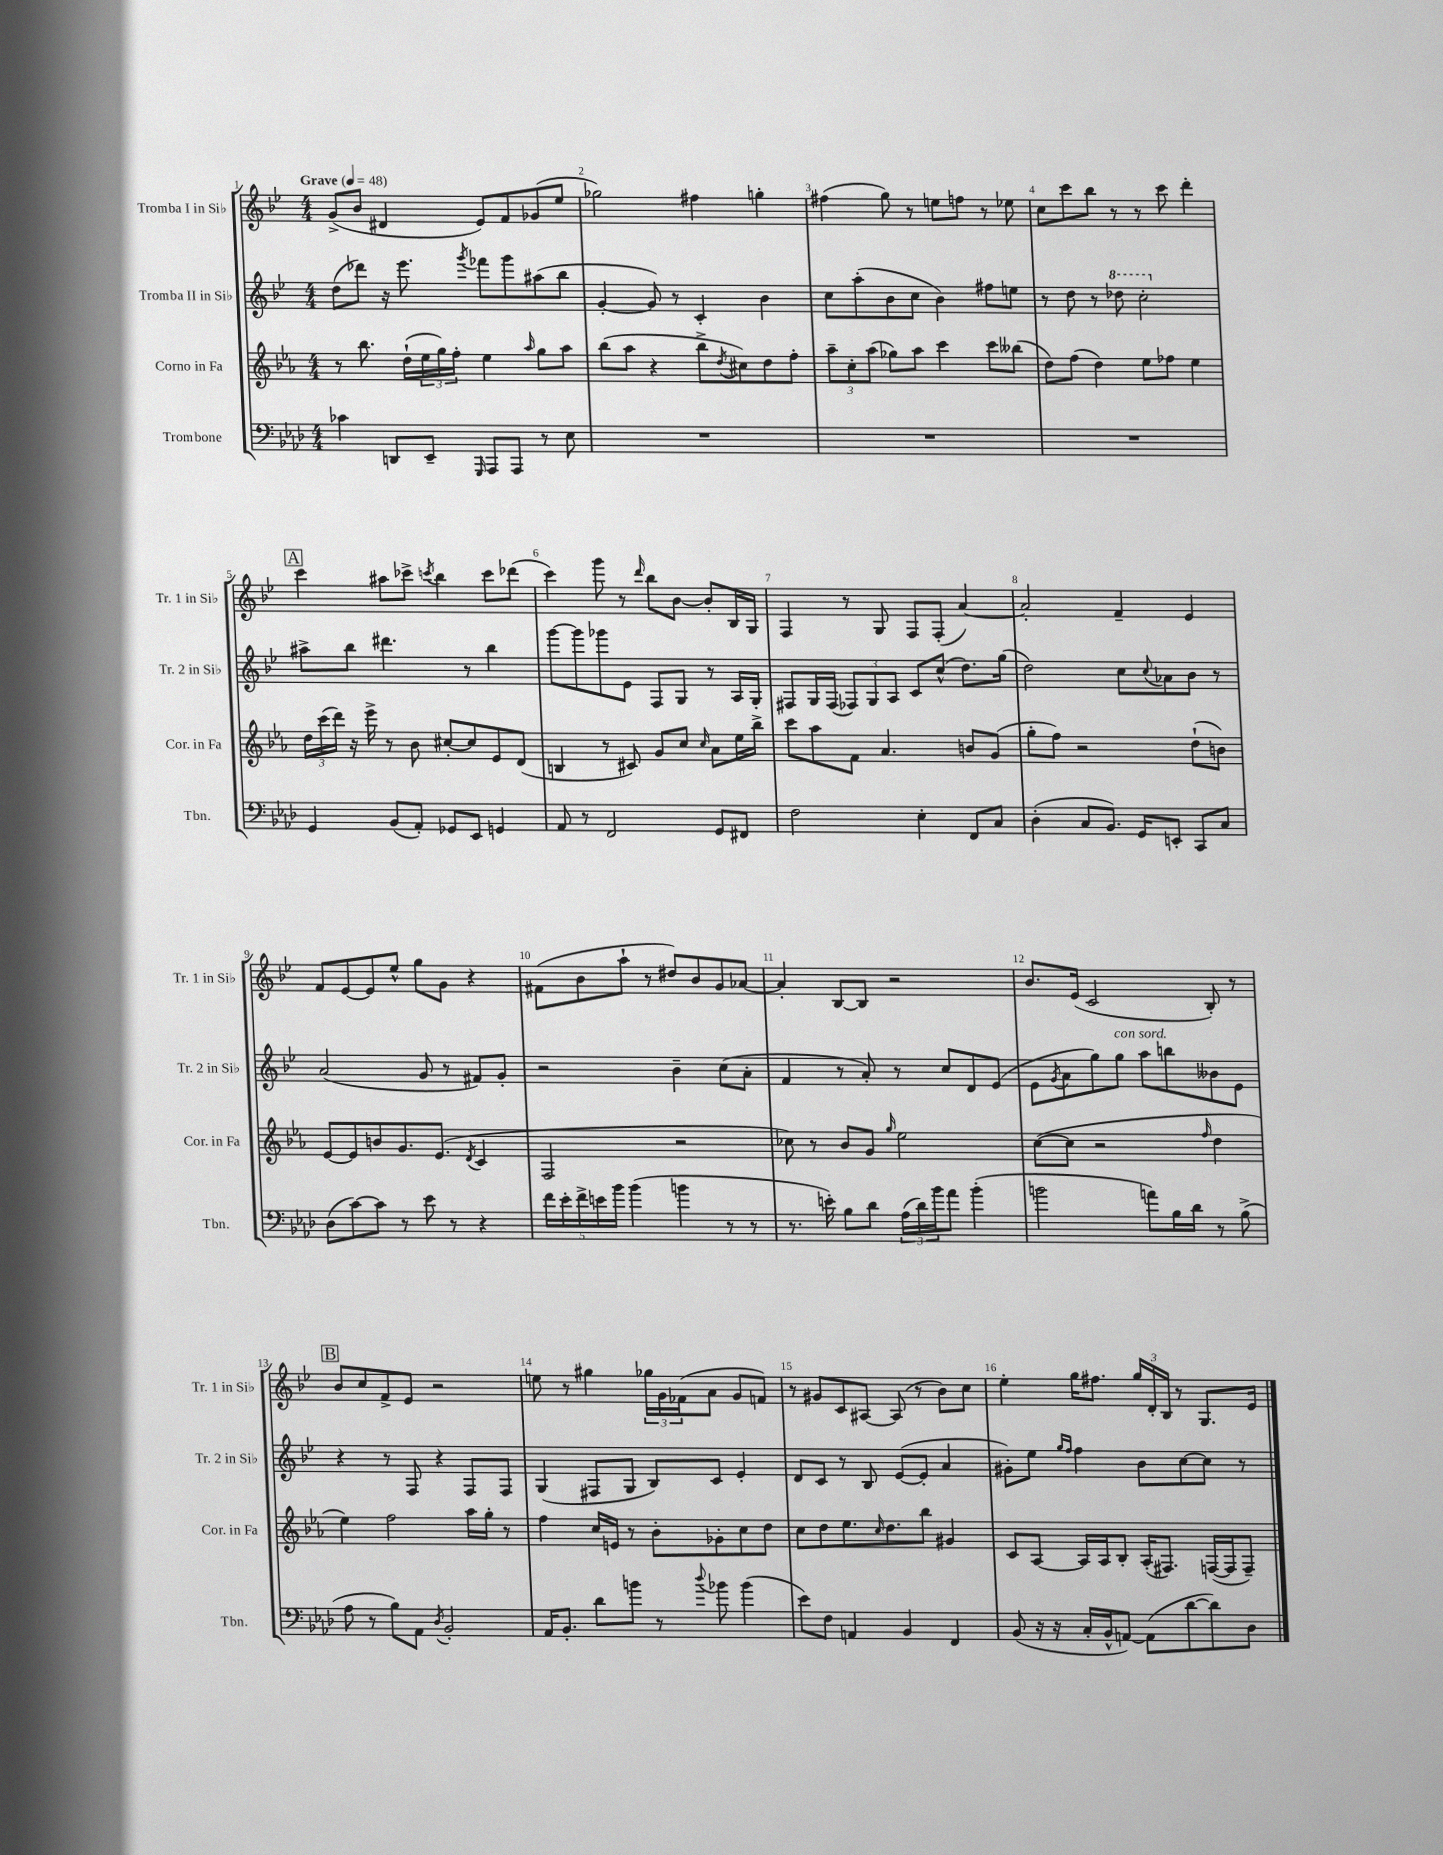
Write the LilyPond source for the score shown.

<<
\new StaffGroup <<
\new Staff = "s0" \with { instrumentName = "Tromba I in Sib" shortInstrumentName = "Tr. 1 in Sib" } {
    \clef treble \key bes \major \numericTimeSignature \time 4/4 \tempo "Grave" 4 = 48
    g'8->( bes'8 dis'4 ees'8) f'8 ges'8( ees''8 |
    ges''2) fis''4 g''4-. |
    fis''4( g''8) r8 e''8 f''8 r8 ees''8 |
    c''8 c'''8 bes''8 r8 r8 c'''8 d'''4-. |
    \mark \markup { \box "A" } c'''4 ais''8 ces'''8-> \acciaccatura { c'''8 } bes''4 c'''8 des'''8( |
    c'''4) g'''8 r8 \grace { d'''16 } bes''8 bes'8~ bes'8-. bes16 g16 |
    f4 r8 g8 f8 f8-.( a'4~) |
    a'2-. f'4-- ees'4 |
    f'8 ees'8~ ees'8 ees''8-^ g''8 g'8 r4 |
    fis'8( bes'8 a''8-! r8 dis''8) bes'8 g'8 aes'8~ |
    aes'4-. bes8~ bes8 r2 |
    bes'8. ees'16( c'2 bes8-.) r8 |
    \mark \markup { \box "B" } bes'8 c''8 f'8-> ees'8 r2 |
    e''8 r8 gis''4 \tuplet 3/2 { ges''16 g'16 fes'16( } a'8 g'8 f'8) |
    r8 gis'8 c'8 ais8~ ais8( r8 bes'8) c''8 |
    ees''4-. g''16 fis''8. \tuplet 3/2 { g''16 d'16-. bes16 } r8 g8. ees'16 \bar "|." |
}
\new Staff = "s1" \with { instrumentName = "Tromba II in Sib" shortInstrumentName = "Tr. 2 in Sib" } {
    \clef treble \key bes \major \numericTimeSignature \time 4/4
    d''8( des'''8) r16 ees'''8. \acciaccatura { g'''8 } fes'''8 g'''8 ais''8( bes''8 |
    g'4~-. g'8) r8 c'4-. bes'4 |
    c''8 a''8-.( bes'8 c''8 bes'4) fis''8 e''8 |
    r8 d''8 r8 \ottava #1 des'''8 c'''2-. \ottava #0 |
    \mark \markup { \box "A" } ais''8-> bes''8 dis'''4. r8 bes''4 |
    g'''8~ g'''8 ges'''8 ees'8 f8 g8 r8 a16 g16-. |
    fis8 g16 fis16( \tuplet 3/2 { fes8) g8 a8 } c'8 c''8-^( d''8.) g''16( |
    d''2) c''8 \appoggiatura { c''8 } aes'8 bes'8 r8 |
    a'2( g'8 r8 fis'8) g'8-. |
    r2 bes'4-- c''8( a'8-. |
    f'4 r8 a'8-.) r8 c''8 d'8 ees'8( |
    ees'8 \acciaccatura { g'8 } a'8 g''8) g''8^\markup { \italic "con sord." } a''8 b''8 beses'8 ees'8 |
    \mark \markup { \box "B" } r4 r8 f8 r4 f8 f8 |
    g4( fis8 g8 bes8) c'8 ees'4-. |
    d'8 c'8 r8 bes8 ees'8~( ees'8-. a'4 |
    gis'8-.) ees''8 \grace { g''16 f''16 } f''4 bes'8 c''8~ c''8 r8 \bar "|." |
}
\new Staff = "s2" \with { instrumentName = "Corno in Fa" shortInstrumentName = "Cor. in Fa" } {
    \clef treble \key ees \major \numericTimeSignature \time 4/4
    r8 bes''8. d''16-!( \tuplet 3/2 { ees''16 g''16) f''16-. } ees''4 \grace { aes''16 } g''8 aes''8 |
    bes''8( aes''8 r4 bes''8-> \acciaccatura { d''8 } cis''8) d''8 f''8-. |
    \tuplet 3/2 { aes''8-- c''8-. aes''8( } ges''8) aes''8 c'''4 c'''8 beses''8( |
    d''8) f''8( d''4) ees''8 fes''8 ees''4 |
    \mark \markup { \box "A" } \tuplet 3/2 { d''16 c'''16( d'''16) } r16 ees'''16-> r8 bes'8 cis''8~-. cis''8 ees'8 d'8( |
    b4 r8 cis'8) g'8 c''8 \grace { c''16 } aes'8 ees''16 bes''16-> |
    c'''8 aes''8 f'8 aes'4. b'8 g'8( |
    g''8-. f''8) r2 d''8-!( b'8) |
    ees'8~ ees'8 b'8 g'8. ees'8.( \acciaccatura { d'8 } c'4 |
    f2 r2 |
    ces''8) r8 bes'8 g'8 \grace { g''16 } ees''2 |
    c''8~( c''8 r2 \grace { f''16 } d''4 |
    \mark \markup { \box "B" } ees''4) f''2 aes''16 g''16-. r8 |
    f''4 c''16 e'16 r8 bes'8-. ges'8-. c''8 d''8 |
    c''8 d''8 ees''8. \grace { c''16 } d''8. bes''8 gis'4 |
    c'8 aes8~ aes16 aes16 bes8-. aes16-.( fis8.) f16~( f16 f8--) \bar "|." |
}
\new Staff = "s3" \with { instrumentName = "Trombone" shortInstrumentName = "Tbn." } {
    \clef bass \key aes \major \numericTimeSignature \time 4/4
    ces'4 d,8 ees,8-- \grace { g,,16 } aes,,8 aes,,8 r8 ees8 |
    R1 |
    R1 |
    R1 |
    \mark \markup { \box "A" } g,4 bes,8( aes,8-.) ges,8 ees,8 g,4 |
    aes,8 r8 f,2 g,8 fis,8 |
    f2 ees4-. f,8 c8 |
    des4-.( c8 bes,8.) g,16 e,8-. c,8 c8 |
    des8( c'8~) c'8 r8 ees'8 r8 r4 |
    \tuplet 5/4 { f'16 ees'16-. f'16-> e'16 bes'16 } bes'4( b'4 r8 r8 |
    r8. e'16-.) bes8 des'8 \tuplet 3/2 { aes16( des'16) bes'16 } aes'8 bes'4-.( |
    b'2 a'8) bes16 des'16 r8 bes8->( |
    \mark \markup { \box "B" } aes8 r8 bes8) aes,8 \acciaccatura { des8 } bes,2-. |
    aes,16 bes,8.-. des'8 b'8 r8 \appoggiatura { des''8 } bes'8 bes'4( |
    ees'8) f8 a,4 bes,4 f,4 |
    bes,8( r16 r16 c16-. bes,16-^ a,8~) a,8( des'8~ des'8) des8 \bar "|." |
}
>>
>>
\layout { \context { \Score \override BarNumber.break-visibility = ##(#f #t #t) barNumberVisibility = #all-bar-numbers-visible } }
